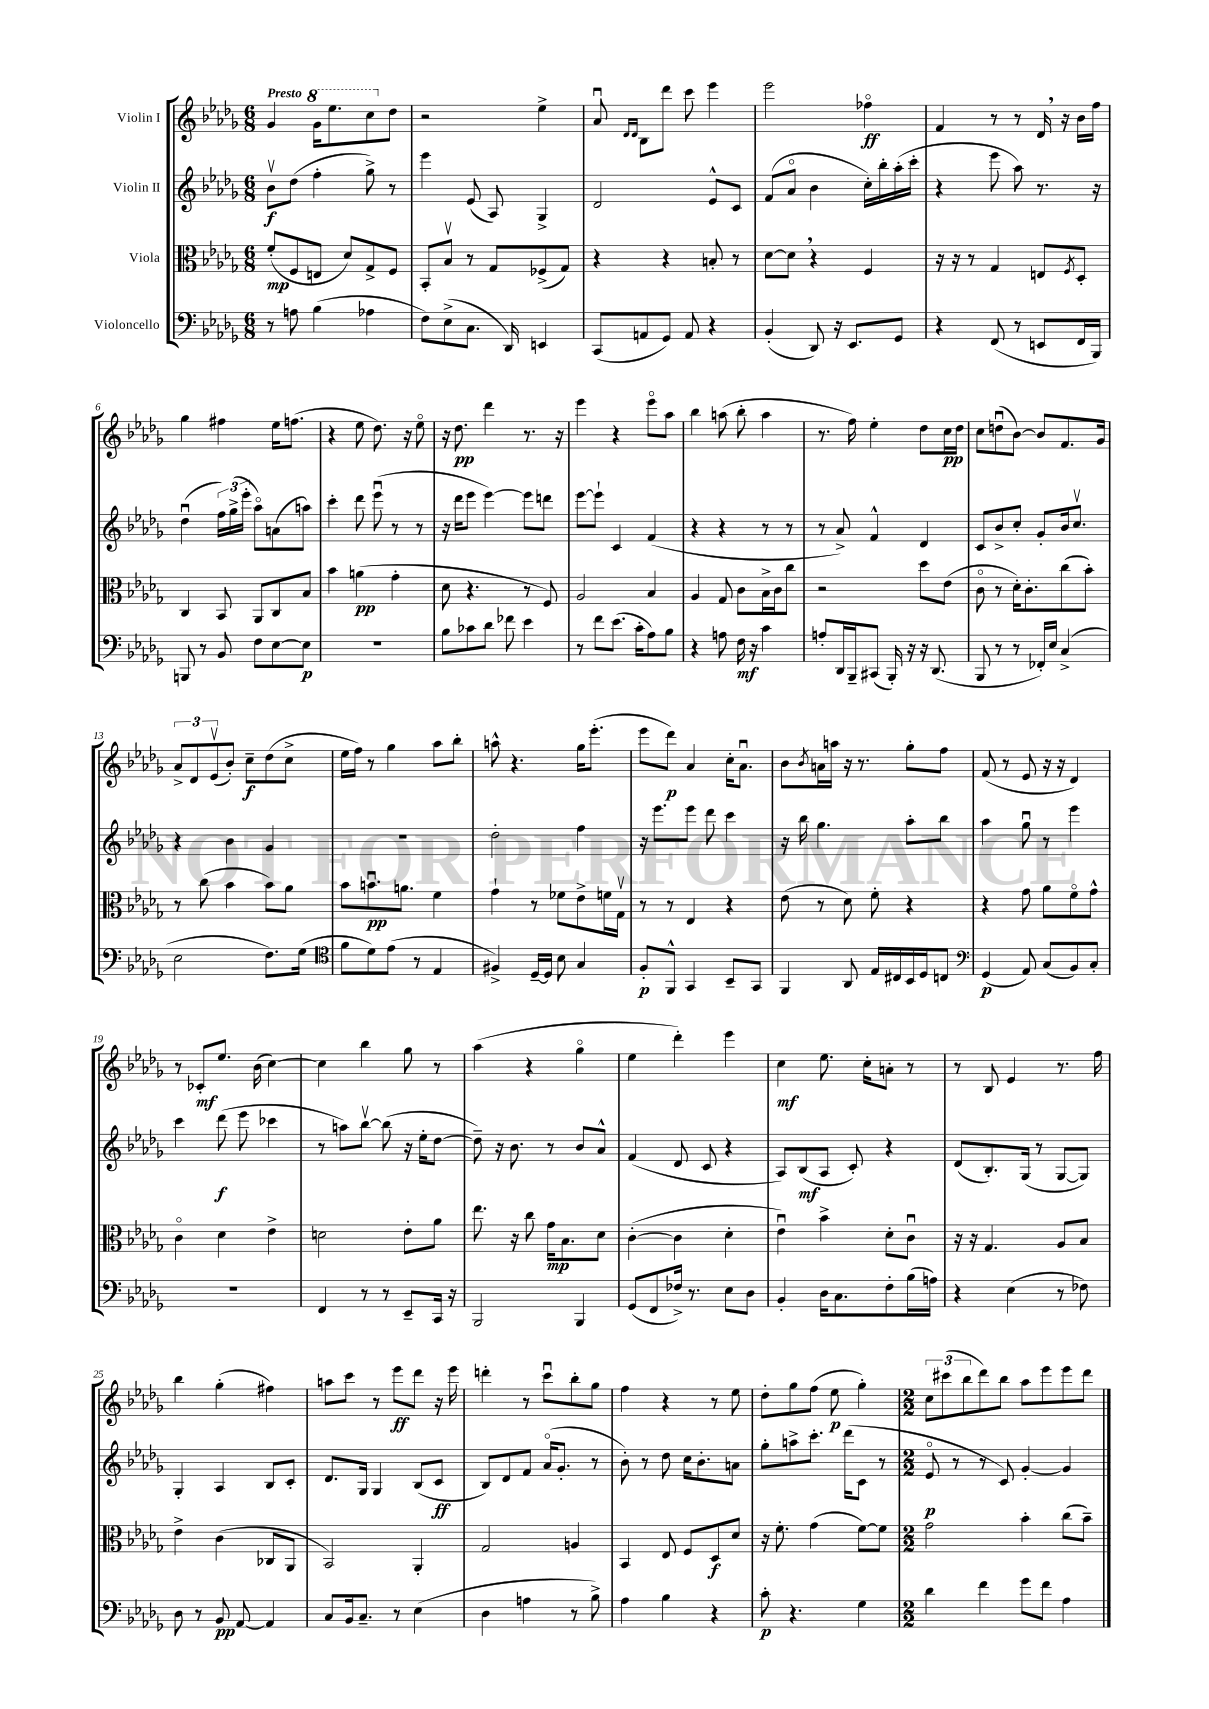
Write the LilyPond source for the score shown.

<<
\new StaffGroup <<
\new Staff = "s0" \with { instrumentName = "Violin I" } {
    \clef treble \key des \major \numericTimeSignature \time 6/8 \tempo "Presto"
    ges'4 \ottava #1 ges''16 ees'''8. c'''8 \ottava #0 des''8 |
    r2 ees''4-> |
    aes'8\downbow \grace { des'16 des'16 } bes8 des'''8 c'''8 ees'''4 |
    ees'''2 fes''4\flageolet\ff |
    f'4 r8 r8 des'16 \breathe r16 bes'16 f''16 |
    ges''4 fis''4 ees''16 f''8.( |
    r4 ees''8 des''8.) r16 ees''8\flageolet |
    r16 des''8.\pp des'''4 r8. r16 |
    ees'''4 r4 ees'''8\flageolet aes''8 |
    bes''4 a''8( bes''8-. a''4 |
    r8. f''16) ees''4-. des''8 c''16\pp des''16 |
    c''8 d''8\downbow( bes'8~) bes'8 f'8. ges'16 |
    \tuplet 3/2 { aes'8-> des'8 ees'8\upbow( } bes'8-.) c''8--\f des''8( c''8-> |
    ees''16 f''16) r8 ges''4 aes''8 bes''8-. |
    a''8-^ r4. ges''16 ees'''8.-.( |
    ees'''8 des'''8\p) aes'4 c''16-. aes'8.\downbow |
    bes'8 \acciaccatura { bes'8 } a'16 a''16 r16 r8. ges''8-. f''8 |
    f'8( r8 ees'8 r16 r16 des'4) |
    r8 ces'8-.\mf ees''8. bes'16( c''4~) |
    c''4 bes''4 ges''8 r8 |
    aes''4( r4 ges''4\flageolet |
    ees''4 des'''4-.) ees'''4 |
    c''4\mf ees''8. c''16-. a'8-. r8 |
    r8 bes8 ees'4 r8. f''16 |
    bes''4 ges''4-.( fis''4) |
    a''8 c'''8 r8 ees'''8\ff des'''8 r16 ees'''16 |
    d'''4-. r8 c'''8\downbow bes''8-. ges''8 |
    f''4 r4 r8 ees''8 |
    des''8-. ges''8 f''8( ees''8\p ges''4-.) |
    \numericTimeSignature \time 2/2 \tuplet 3/2 { c''8 cis'''8( bes''8 } des'''8) bes''8 aes''8 ees'''8 ees'''8 des'''8 \bar "|." |
}
\new Staff = "s1" \with { instrumentName = "Violin II" } {
    \clef treble \key des \major \numericTimeSignature \time 6/8
    bes'8\upbow\f des''8( f''4-. ges''8->) r8 |
    ees'''4 ees'8( aes8) ges4-> |
    des'2 ees'8-^ c'8 |
    f'8( aes'8\flageolet bes'4 c''16-.) bes''16-. aes''16-.( c'''16-. |
    r4 ees'''8 aes''8) r8. r16 |
    des''4\downbow( \tuplet 3/2 { f''16) ges''16->( ees'''16-. } aes''8\flageolet) a'8( a''8) |
    c'''4-. des'''8 ees'''8\downbow( r8 r8 |
    r16 des'''16 ees'''8 ees'''4~) ees'''8 d'''8 |
    ees'''8~ ees'''8-! c'4 f'4( |
    r4 r4 r8 r8 |
    r8 aes'8->) f'4-^ des'4 |
    c'8 bes'8-> c''8-. ges'8-. bes'16 c''8.\upbow |
    r4 bes'4 ges'4 |
    R2. |
    des''2-. f''4 |
    r16 ees'''8. ees'''8 des'''8 c'''4 |
    r16 bes''16 ges''4. aes''8-. bes''8 |
    aes''4 ges''8\downbow r8 ees'''4 |
    c'''4 des'''8\f( ees'''8 ces'''4 |
    r8 a''8) bes''8~\upbow bes''8( r16 ees''16-. des''8~ |
    des''8--) r16 bes'8. r8 bes'8 aes'8-^ |
    f'4( des'8 c'8 r4 |
    aes8) bes8\mf( aes8 c'8-.) r4 |
    des'8( bes8.-.) ges16( r8 ges8~ ges8) |
    ges4-. aes4 bes8 c'8-. |
    des'8. ges16 ges4 bes8( c'8\ff |
    bes8) des'8 f'8 aes'16\flageolet( ges'8.-. r8 |
    bes'8-.) r8 des''8 c''16 bes'8.-. a'8 |
    ges''8-. a''8-> c'''8.-. des'''16( c'8 r8 |
    \numericTimeSignature \time 2/2 ees'8\flageolet\p r8 r8 c'8) ges'4~-. ges'4 \bar "|." |
}
\new Staff = "s2" \with { instrumentName = "Viola" } {
    \clef alto \key des \major \numericTimeSignature \time 6/8
    f'8-.\mp( f8 e8 des'8) ges8-> f8 |
    bes,8-. bes8\upbow r8 ges8 fes8->( ges8) |
    r4 r4 b8-. r8 |
    des'8~ des'8 \breathe r4 f4 |
    r16 r16 r8 ges4 e8 \acciaccatura { f8 } des8-. |
    c4 bes,8 aes,8 c8 bes8 |
    bes'4 a'4\pp( ges'4-. |
    des'8 r4. r8 f8) |
    aes2 bes4 |
    aes4 ges8 c'8 bes16-> c'16 c''8 |
    r2 des''8 ees'8( |
    c'8\flageolet r8 des'16-.) c'8.-. c''8( bes'8-.) |
    r8 c''8( bes'4 bes'8) aes'8 |
    bes'8 b'8.\downbow\pp a'8. f'4 |
    ges'4-! r8 fes'8 ees'8-> f'16 ges16\upbow |
    r8 r8 ees4 r4 |
    ees'8( r8 des'8) f'8-. r4 |
    r4 ges'8 aes'8 f'8\flageolet ges'8-^ |
    c'4\flageolet des'4 ees'4-> |
    d'2 ees'8-. aes'8 |
    ees''8. r16 c''8 ges'16\mp bes8. des'8 |
    c'4~-.( c'4 des'4-. |
    ees'4\downbow) bes'4-> des'8-. c'8\downbow |
    r16 r16 ges4. aes8 bes8 |
    ees'4-> c'4( ces8 aes,8 |
    bes,2) aes,4-. |
    ges2 a4 |
    bes,4 ees8 f8 des8\f des'8 |
    r16 f'8.-. ges'4( f'8~) f'8 |
    \numericTimeSignature \time 2/2 ges'2 bes'4-. c''8( bes'8--) \bar "|." |
}
\new Staff = "s3" \with { instrumentName = "Violoncello" } {
    \clef bass \key des \major \numericTimeSignature \time 6/8
    r8 a8 bes4( aes4 |
    f8) ees8->( c8. des,16) e,4 |
    c,8( a,8 ges,8) a,8 r4 |
    bes,4-.( des,8) r16 ees,8. ges,8 |
    r4 f,8( r8 e,8 f,16 bes,,16) |
    b,,8 r8 bes,8 f8 ees8~ ees8\p |
    R2. |
    bes8 ces'8 des'8 fes'8 ees'4 |
    r8 f'8 ees'8.( c'16-. aes8) bes8 |
    r4 a8 f16\mf r16 c'4 |
    a8-. des,16 bes,,16-- cis,8( bes,,16-.) r16 r16 des,8.( |
    bes,,8 r8 r8 fes,16-.) ees16 c4->( |
    ees2 f8.) ges16( |
    \clef tenor f'8 des'8) ees'8( r8 ees4 |
    fis4->) des16~-- des16 bes8 ges4 |
    f8-.\p f,8-^ ges,4 bes,8-- ges,8 |
    f,4 aes,8 ees16 cis16 bes,16 des16 c8 |
    \clef bass ges,4\p( aes,8) c8( bes,8) c8-. |
    R2. |
    f,4 r8 r8 ees,8-- c,16 r16 |
    bes,,2 bes,,4 |
    ges,8( f,8 fes16->) r8. ees8 des8 |
    bes,4-. des16 c8. f8-. bes16( a16) |
    r4 ees4( r8 fes8) |
    des8 r8 bes,8\pp aes,8~ aes,4 |
    c8 bes,16 c8.-- r8 ees4( |
    des4 a4 r8 bes8->) |
    aes4 bes4 r4 |
    c'8-.\p r4. ges4 |
    \numericTimeSignature \time 2/2 des'4 f'4 ges'8 f'8 aes4 \bar "|." |
}
>>
>>
